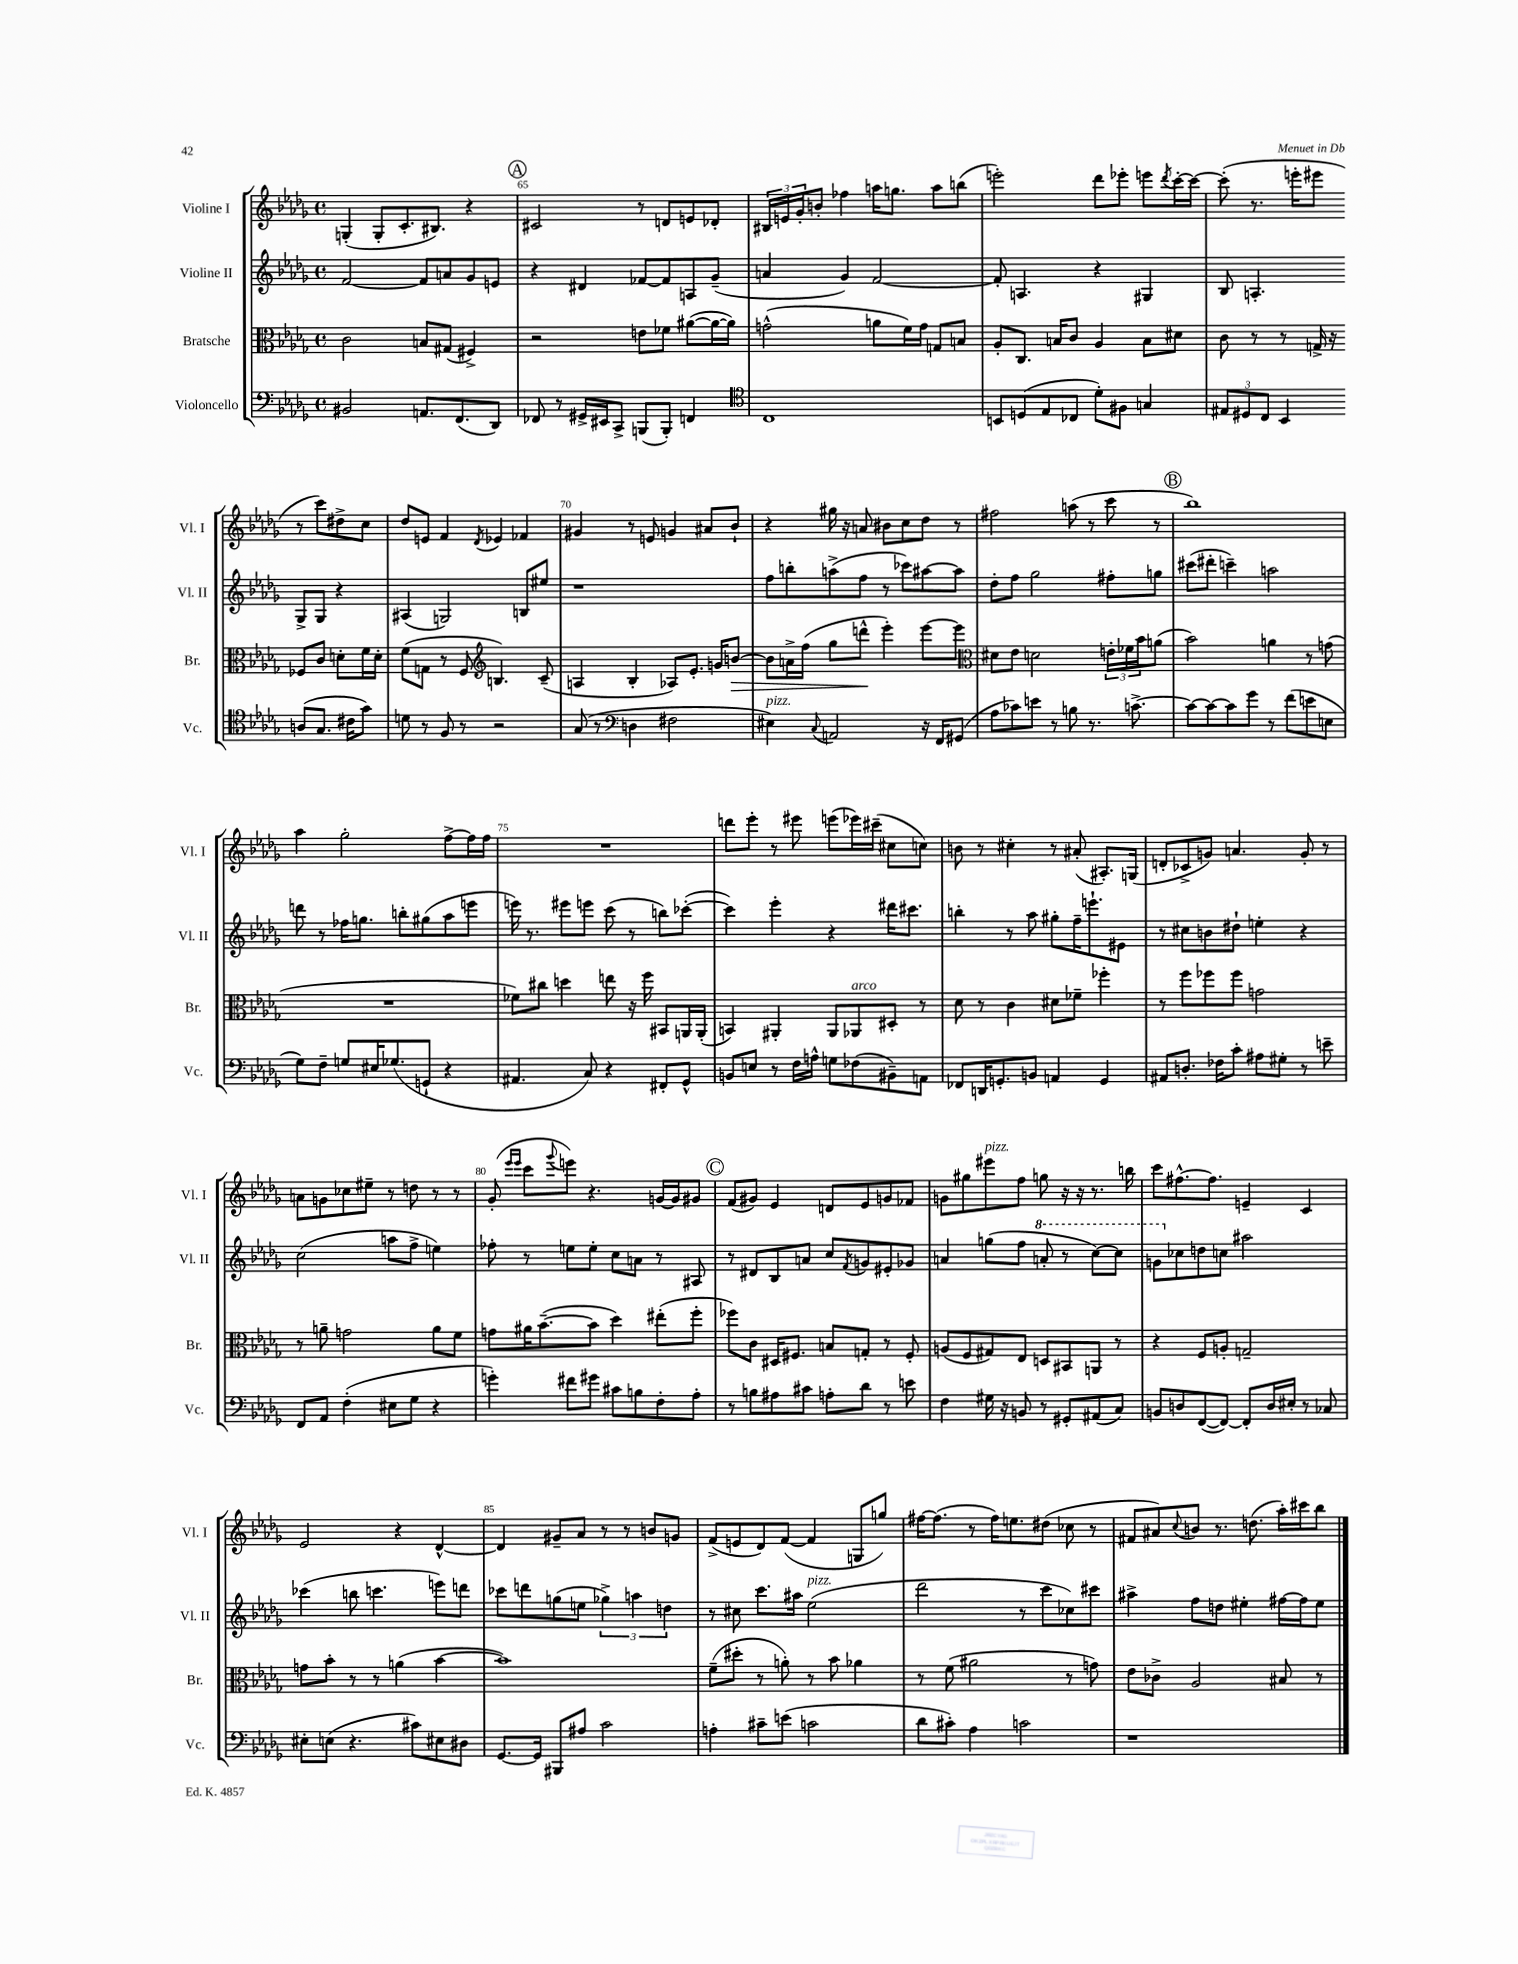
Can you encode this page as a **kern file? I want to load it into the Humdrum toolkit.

**kern	**kern	**dynam	**kern	**kern
*part4	*part3	*part3	*part2	*part1
*staff4	*staff3	*staff3	*staff2	*staff1
*I"Violoncello	*I"Bratsche	*	*I"Violine II	*I"Violine I
*I'Vc.	*I'Br.	*	*I'Vl. II	*I'Vl. I
*clefF4	*clefC3	*	*clefG2	*clefG2
*k[b-e-a-d-g-]	*k[b-e-a-d-g-]	*	*k[b-e-a-d-g-]	*k[b-e-a-d-g-]
*M4/4	*M4/4	*	*M4/4	*M4/4
*met(c)	*met(c)	*	*met(c)	*met(c)
=64	=64	=64	=64	=64
2BB#X/	2c\	.	[2f/	(4Gn'/
.	.	.	.	8G'/L
.	.	.	.	8.c'/
8.AAn/L	8Bn/L	.	8f/L]	.
.	.	.	.	8.B#X/J)
.	(8G#X/J	.	8an/	.
(8.FF/	.	.	.	.
.	4F#X^/)	.	8g-/	4r
8DD-/J)	.	.	8en/J	.
!!LO:REH:place=s1:t=A
=65	=65	=65	=65	=65
8FF-X/	2r	.	4r	2c#X/
8r	.	.	.	.
16GG#X^/LL	.	.	4d#X/	.
16EE#X/J	.	.	.	.
8CC^/J	.	.	.	.
(8BBBn/L	8en\L	.	[8f-X/L	8r
8BBB'/J)	8f-X\J	.	8f-/]	8dn/L
4FFn/	([8a#X\L	.	8An/	8en/
.	16a#\L_	.	(8g-~/J	8d-X'/J
.	16a#\JJ])	.	.	.
=66	=66	=66	=66	=66
*clefC4	*	*	*	*
1C	(2gn^^\	.	4an/	24B#X/LL
.	.	.	.	24en/
.	.	.	.	24g-'/J
.	.	.	.	8bn'/J
.	.	.	4g-/)	4ff-X\
.	8an\L	.	[2f/	16aan\KL
.	.	.	.	8.ggn\J
.	16f\L)	.	.	.
.	16g\JJ	.	.	.
.	8Gn/L	.	.	8aa\L
.	8Bn/J	.	.	(8bbn\J
=67	=67	=67	=67	=67
8BBn/L	8A-'/L	.	8f'/]	2eeen'\)
(8Dn/	8.C/J	.	4.An/	.
8E-/	.	.	.	.
.	16Bn/KL	.	.	.
8C-X/J	8c/J	.	.	.
8d-'\L)	4A-/	.	4r	8ddd-\L
8F#X\J	.	.	.	8eee-X'\J
4Gn/	8B\L	.	4G#X/	8eeen\L
.	.	.	.	8qddd-/
.	8d#X\J	.	.	[16ccc'\L
.	.	.	.	16ccc\JJ_
=68	=68	=68	=68	=68
12E#X/L	8c\	.	8B-/	(8ccc'\]
12D#X/	.	.	.	.
.	8r	.	4.An'/	8.r
12C/J	.	.	.	.
4BB-/	8r	.	.	.
.	.	.	.	16eeen'\KL
.	16Gn^/	.	.	8eee#X\J
.	16r	.	.	.
(8An/L	8F-X/L	.	8G-^/L	8r
8.G-/J	8c/J	.	8G-/J	8ccc\L)
.	8dn'\L	.	4r	8dd#X^\
16c#X\KL	.	.	.	.
8g-\J)	16f\L	.	.	8cc\J
.	16d'\JJ	.	.	.
!!LO:LB:g=z
=69	=69	=69	=69	=69
8dn\	(8f\L	.	(4A#X/	8dd-/L
8r	8Gn\J	.	.	8en/J
8F/	8r	.	2Gn/)	4f/
8r	8F/	.	.	.
*	*clefG2	*	*	*
.	.	.	.	8qd-/
2r	4.Bn/)	.	.	4e-X/
.	.	.	8Bn/L	4f-X/
.	(8c~/	.	8ee#X/J	.
=70	=70	=70	=70	=70
(8G-/	4An/	.	1r	4g#X/
8r	.	.	.	.
*clefF4	*	*	*	*
4Dn\	4B-'/	.	.	8r
.	.	.	.	8en/
2F#X\	8A-X/L)	.	.	4gn/
.	8.e-'/J	.	.	.
.	.	.	.	8a#X/L
.	16gn/KL	.	.	.
!	!	!LO:HP:b	!	!
.	[8bn/J	>	.	8b-`/J
=71	=71	=71	=71	=71
!LO:TX:a:i:t=pizz.	!	!	!	!
4E#X\)	8b\L]	.	8ff\L	4r
.	16an^\L	.	8bbn'\	.
.	(16ff\JJ	.	.	.
8qqC/	.	.	.	.
2AAn/	8gg-\L	.	(8aan^\	16gg#X\
.	.	.	.	16r
.	8dddn^^\J	.	8ff\J	8an/
.	4eee-'\)	]	8r	8b#X\L
.	.	.	8ccc-X\L)	8cc\
16r	[8eee-\L	.	[8aa#X\	8dd-\J
16FF/KL	.	.	.	.
(8GG#X/J	8eee-\J]	.	8aa#\J]	8r
=72	=72	=72	=72	=72
*	*clefC3	*	*	*
8A-\L	8d#X\L	.	8dd-'\L	2ff#X\
8c-X\)	8e-\J	.	8ff\J	.
8en\J	2dn\	.	2gg-\	.
8r	.	.	.	.
8Bn\	.	.	.	(8aan\
8.r	.	.	.	8r
.	24en'\LL	.	8ff#X'\L	8ccc\
.	24f-X\	.	.	.
[8.cn^\	.	.	.	.
.	24b-\J	.	.	.
.	(8an\J	.	8ggn\J	8r
!!LO:REH:place=s1:t=B
=73	=73	=73	=73	=73
8c\L_	2b-\)	.	(8ccc#X\L	1bb-)
8c\_	.	.	8ddd#X'\J	.
8c\]	.	.	4cccn~\)	.
8g-\J	.	.	.	.
8r	4an\	.	2aan\	.
(8f\L	.	.	.	.
8en\	8r	.	.	.
8En\J	(8gn\	.	.	.
!!LO:LB:g=z
=74	=74	=74	=74	=74
8G-\L)	1r	.	8dddn\	4aa-\
8F~\J	.	.	8r	.
8Gn/L	.	.	16ff-X\KL	2gg-'\
.	.	.	8.ggn\J	.
16E#X/K	.	.	.	.
(8.G-X/	.	.	.	.
.	.	.	8bbn'\L	.
8GGn`/J	.	.	(8gg#X\	.
4r	.	.	8aa-\	[8ff^\L
.	.	.	8eeen\J	16ff\L]
.	.	.	.	16ff\JJ
=75	=75	=75	=75	=75
4.AA#X/	8f-X\L)	.	16eeen\)	1r
.	.	.	8.r	.
.	8cc#X\J	.	.	.
.	4ddn\	.	8eee#X\L	.
8C/)	.	.	8eeen\J	.
4r	8een\	.	(8ccc\	.
.	16r	.	8r	.
.	16ff\	.	.	.
8FF#X'/L	8BB#X/L	.	8bbn\L)	.
8GG-^^/J	16AAn/L	.	([8ccc-X'\J	.
.	(16AA'/JJ	.	.	.
=76	=76	=76	=76	=76
8BBn/L	4BBn/)	.	4ccc-\])	8dddn\L
8En/J	.	.	.	8eee-'\J
8r	4AA#X'/	.	4eee-'\	8r
16F\LL	.	.	.	8eee#X\
16An^^\JJ	.	.	.	.
8Gn\L	8AA#/L	.	4r	(8eeen\L
!	!LO:TX:a:i:t=arco	!	!	!
(8F-X\	8AA-X/	.	.	16eee-X\L)
.	.	.	.	(16ccc#X~\JJ
8BB#X~\)	8D#X'/J	.	16ddd#X\KL	8cc#X\L
.	.	.	8.ccc#X\J	.
8AAn\J	8r	.	.	8ccn\J)
=77	=77	=77	=77	=77
8FF-X/L	8d-\	.	4bbn'\	8bn\
16DDn/K	8r	.	.	8r
8.GGn'/	.	.	.	.
.	4c\	.	8r	4cc#X'\
8BBn/J	.	.	8aa-\	.
4AAn/	8d#X\L	.	8gg#X'\L	8r
.	8f-X~\J	.	16ff~\K	(8a#X'/
.	.	.	8.eeen`\	.
4GG/	4ff-X'\	.	.	8.A#X'/L)
.	.	.	8e#X\J	.
.	.	.	.	(16Gn/Jk
=78	=78	=78	=78	=78
8AA#X/L	8r	.	8r	8dn'/L
8.Dn'/J	8ff\L	.	8cc#X\L	8c-X^/
.	8ff-X\	.	8bn\	8gn/J)
16F-X\KL	.	.	.	.
8c'\J	8ff-\J	.	8dd#X`\J	4.an/
8A#X\L	2gn\	.	4een'\	.
8G#X'\J	.	.	.	.
8r	.	.	4r	8g'/
8en~\	.	.	.	8r
!!LO:LB:g=z
=79	=79	=79	=79	=79
8FF/L	8r	.	(2cc\	8an\L
8AA-/J	8an~\	.	.	8gn\
(4F'\	2gn\	.	.	8cc-X\
.	.	.	.	8ee#X~\J
8E#X\L	.	.	8aan\L	8r
8G-\J	.	.	8ff^\J	8ddn\
4r	8a\L	.	4een\)	8r
.	8f\J	.	.	8r
=80	=80	=80	=80	=80
4gn'\)	8gn\L	.	8ff-X'\	(8g-'/
.	.	.	.	16qqeee-/LL
.	.	.	.	16qqeee-/JJ
.	16a#X\K	.	8r	8ccc\L
.	([8.b-~\	.	.	.
.	.	.	.	8qqggg-/
8f#X\L	.	.	8een\L	8eeen\J)
8g#X\J	8b-\J]	.	8ee'\J	4.r
8c#X\L	4dd-\)	.	8cc\L	.
8Bn\	.	.	8an\J	.
8F'\	(8ee#X'\L	.	8r	[16gn/LL
.	.	.	.	16g/J]
8A-'\J	8ff'\J	.	8A#X/	8g#X/J
!!LO:REH:place=s1:t=C
=81	=81	=81	=81	=81
8r	8ff-X\L)	.	8r	(8f/L
8Bn\L	8c\J	.	8d#X/L	8g#X/J)
8A#X\	16D#X/KL	.	8B-/	4e-/
.	8.F#X/J	.	.	.
8c#X\J	.	.	8an/J	.
8An'\L	8Bn/L	.	8cc/L	8dn/L
.	.	.	8qf/	.
8d-\J	8Gn'/J	.	8gn/	8e-/
8r	8r	.	8e#X'/	8gn/
8en\	8F#'/	.	8g-X/J	8f-X/J
=82	=82	=82	=82	=82
4F\	(8An/L	.	4an/	8gn\L
.	8F/	.	.	8gg#X\
!	!	!	!	!LO:TX:a:i:t=pizz.
16G#X\	8G#X/)	.	(8ggn\L	8eee#X\
16r	.	.	.	.
8BBn/	8E-/J	.	8ff\J	8ff\J
*	*	*	*8va	*
8r	8Dn/L	.	8aan'/	8ggn\
8GG#X'/L	8BB#X/	.	8r	16r
.	.	.	.	16r
(8AA#X/	8AAn/J	.	[8ccc\L)	8.r
8C/J)	8r	.	8ccc\J]	.
.	.	.	.	16bbn\
=83	=83	=83	=83	=83
8BBn/L	4r	.	8ggn\L	8ccc\L
*	*	*	*X8va	*
8Dn/	.	.	8cc-X\	[8.ff#X^^\
([8FF/	8F/L	.	8ddn\	.
.	.	.	.	8.ff#\J]
8FF/J_)	8An'/J	.	8ccn\J	.
8FF'/L]	2Gn~/	.	2aa#X\	4en~/
16D/L	.	.	.	.
16E#X'/JJ	.	.	.	.
8r	.	.	.	4c/
8C-X/	.	.	.	.
!!LO:LB:g=z
=84	=84	=84	=84	=84
8E#X'\L	8gn\L	.	(4ccc-X\	2e-/
(8En\J	8b-'\J	.	.	.
4.r	8r	.	8bbn\	.
.	8r	.	4.cccn\	.
.	(4an\	.	.	4r
8c#X\L)	.	.	.	.
8E#X\	[4b-\	.	8eeen\L)	[4d-^^/
8D#X\J	.	.	8dddn\J	.
=85	=85	=85	=85	=85
[8.GG-/L	1b-])	.	8ccc-X\L	4d-/]
.	.	.	8dddn\	.
16GG-/Jk]	.	.	.	.
8BBB#X/L	.	.	(8ggn\	8g#X~/L
8A#X/J	.	.	8een\J	8a-/J
2c\	.	.	6gg-X^\)	8r
.	.	.	.	8r
.	.	.	6aan\	.
.	.	.	.	8bn/L
.	.	.	6ddn\	.
.	.	.	.	8gn/J
=86	=86	=86	=86	=86
4An'\	(8f~\L	.	8r	(8f^/L
.	8dd#X'\J	.	8cc#X\	8en/
8c#X~\L	8r	.	8.ccc\L	8d-/)
(8en\J	8an'\)	.	.	([8f/J
.	.	.	16aa#X\Jk	.
!	!	!	!LO:TX:a:i:t=pizz.	!
2cn\	8r	.	(2ee-\	4f/]
.	8b-\	.	.	.
.	4a-X\	.	.	8Gn/L
.	.	.	.	8ggn/J)
=87	=87	=87	=87	=87
8d-\L	8r	.	2ddd-\	[16ff#X\KL
.	.	.	.	(8.ff#\J]
8c#X'\J)	(8f\	.	.	.
4A-\	2a#X\	.	.	8r
.	.	.	.	16ff#\KL)
.	.	.	.	8.een\
2cn\	.	.	8r	.
.	.	.	8ccc\L	(8dd#X\J
.	8r	.	8cc-X\)	8cc-X\
.	8gn\)	.	8ccc#X\J	8r
=88	=88	=88	=88	=88
1r	8e-\L	.	4aa#X^\	8f#X/L
.	8c-X^\J	.	.	8a#X/)
.	.	.	.	8qqcc/
.	2A-/	.	8ff\L	8bn/J
.	.	.	8ddn\J	8.r
.	.	.	4ee#X'\	.
.	.	.	.	(8.ddn\
.	8B#X/	.	[16ff#X\LL	16aa-'\LL)
.	.	.	16ff#\J]	16ccc#X\J
.	8r	.	8ee#\J	8bb-\J
==	==	==	==	==
*-	*-	*-	*-	*-
